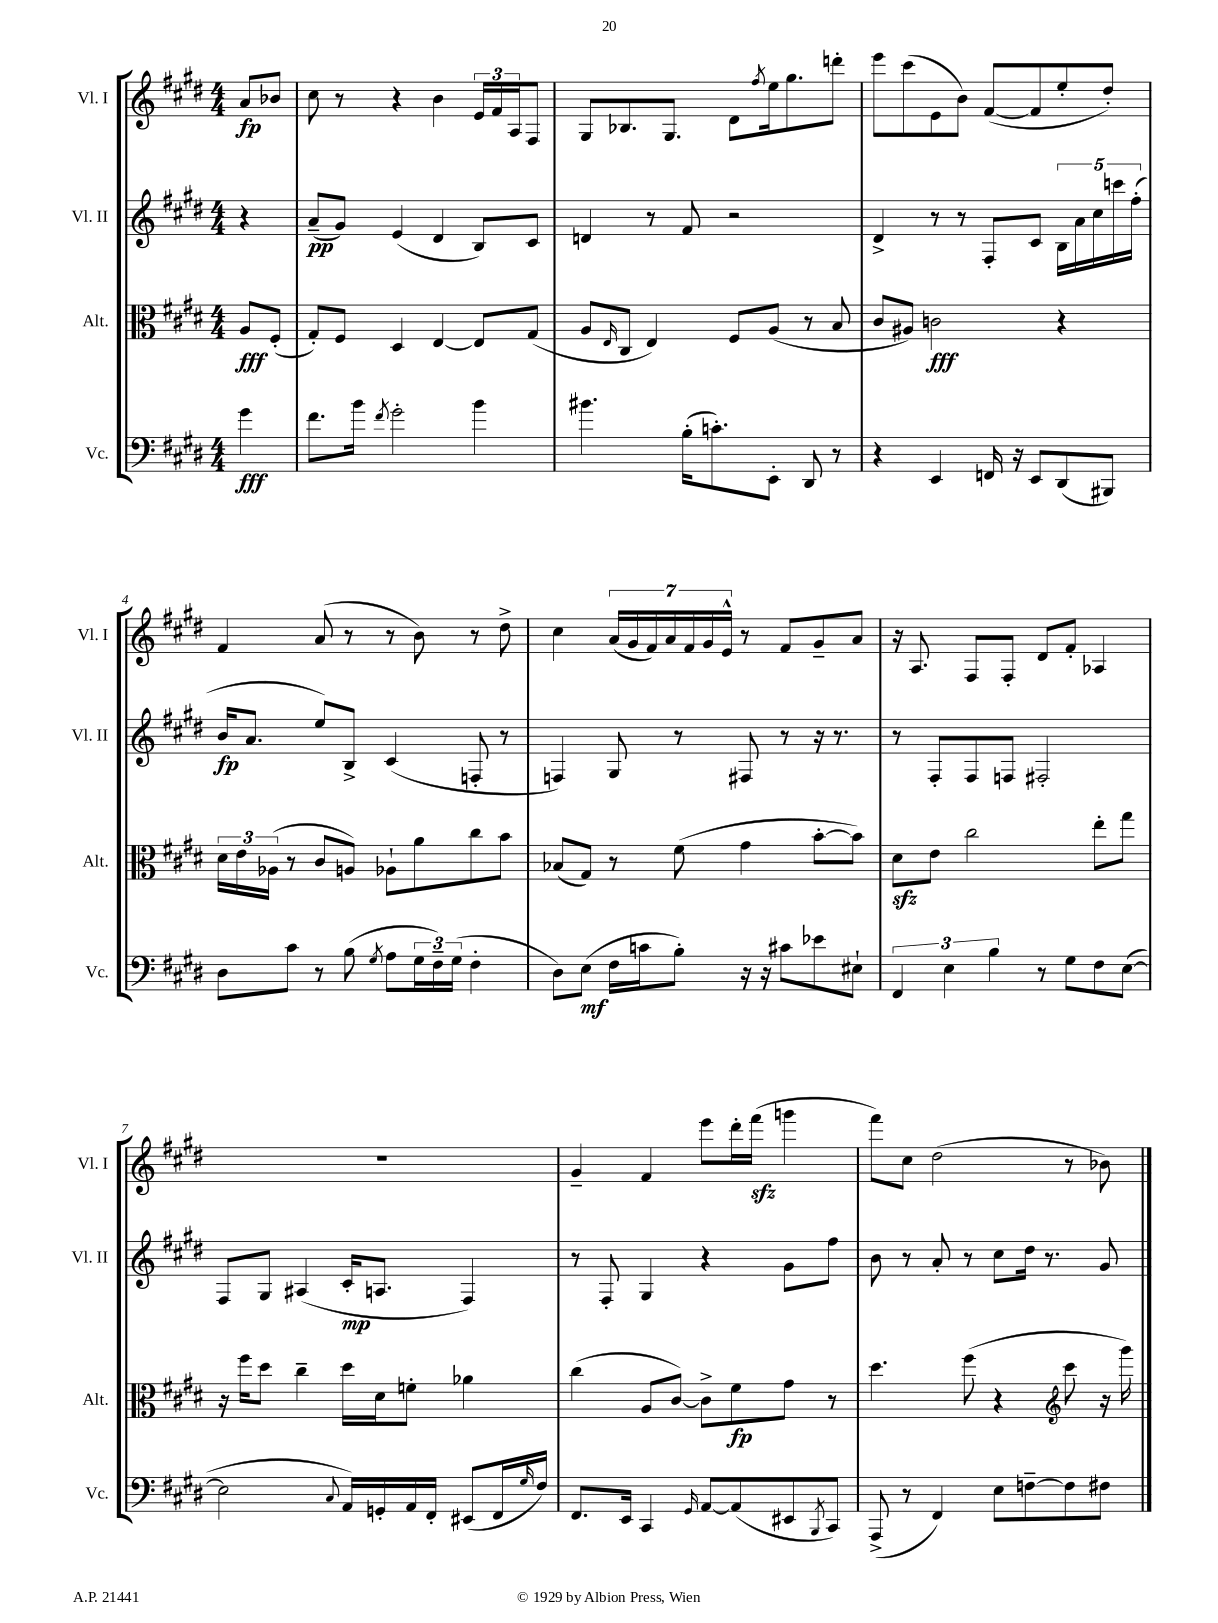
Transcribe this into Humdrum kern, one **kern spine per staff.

**kern	**kern	**kern	**kern
*staff4	*staff3	*staff2	*staff1
*clefF4	*clefC3	*clefG2	*clefG2
*k[f#c#g#d#]	*k[f#c#g#d#]	*k[f#c#g#d#]	*k[f#c#g#d#]
*M4/4	*M4/4	*M4/4	*M4/4
4g#	8A	4r	8a
.	(8F#'	.	8b-
=	=	=	=
8.f#	8G#')	(8a~	8cc#
.	8F#	8g#)	8r
16b	.	.	.
8qf#	.	.	.
2g#'	4D#	(4e	4r
.	[4E	4d#	4b
4b	8E]	8B)	24e
.	.	.	24f#
.	.	.	24A
.	(8G#	8c#	8F#
=	=	=	=
4.b#	8A	4d	8G#
.	16qqE	.	.
.	8C#	.	8.B-
.	4E)	8r	.
.	.	.	8.G#
(16B'	.	8f#	.
8.c')	.	.	.
.	8F#	2r	8d#
.	.	.	8qff#
8EE'	(8A	.	16ee
.	.	.	8.gg#
8DD#	8r	.	.
8r	8B	.	8ddd'
=	=	=	=
4r	8c#	4d#^	8eee
.	8A#)	.	(8ccc#
4EE	2c	8r	8e
.	.	8r	8b)
16FF	.	8F#'	([8f#
16r	.	.	.
8EE	.	8c#	8f#]
(8DD#	4r	20B	8ee'
.	.	20a	.
.	.	20cc#	.
8BBB#)	.	.	8dd#')
.	.	20ccc	.
.	.	(20ff#'	.
=	=	=	=
8D#	24d#	16b	4f#
.	24e	.	.
.	.	8.a	.
.	(24A-	.	.
8c#	8r	.	.
8r	8c#	8ee)	(8a
(8B	8A)	8B^	8r
8qG#	.	.	.
8A	8A-`	(4c#	8r
24G#	8a	.	8b)
24F#~)	.	.	.
(24G#	.	.	.
4F#'	8cc#	8F'	8r
.	8b	8r	8dd#^
=	=	=	=
8D#)	(8B-	4F)	4cc#
(8E	8G#)	.	.
16F#	8r	8G#	(28a
.	.	.	28g#
16c	.	.	.
.	.	.	28f#)
.	.	.	28a
8B')	(8f#	8r	.
.	.	.	28f#
.	.	.	28g#
.	.	.	28e^^
16r	4g#	8F#	8r
16r	.	.	.
8c#	.	8r	8f#
8e-	[8b'	16r	8g#~
.	.	8.r	.
8E#`	8b])	.	8a
=	=	=	=
6FF#	8d#	8r	16r
.	.	.	8.A
.	8e	8F#'	.
6E	.	.	.
.	2cc#	8F#	8F#
6B	.	.	.
.	.	8F	8F#'
8r	.	2F#'	8d#
8G#	.	.	8f#'
8F#	8ee'	.	4A-
([8E	8gg#	.	.
=	=	=	=
2E]	16r	8F#	1r
.	16ff#	.	.
.	8dd#	8G#	.
.	4cc#~	(4A#	.
8qqC#	.	.	.
16AA)	16dd#	16c#'	.
16GG'	16d#	8.A	.
16AA	8f'	.	.
16FF#'	.	.	.
(8EE#	4a-	4F#)	.
16FF#	.	.	.
16qqG#	.	.	.
16F#)	.	.	.
=	=	=	=
8.FF#	(4cc#	8r	4g#~
.	.	8F#'	.
16EE	.	.	.
4CC#	8A	4G#	4f#
.	[8c#)	.	.
16qqGG#	.	.	.
[8AA	8c#^]	4r	8eee
(8AA]	8f#	.	16ddd#'
.	.	.	(16fff#
8EE#	8g#	8g#	4ggg
8qBBB	.	.	.
8CC#)	8r	8ff#	.
=	=	=	=
(8AAA^	4.dd#	8b	8fff#)
8r	.	8r	8cc#
4FF#)	.	8a'	(2dd#
.	(8ff#	8r	.
8E	4r	8cc#	.
[8F~	.	16dd#	.
.	.	8.r	.
*	*clefG2	*	*
8F]	8ccc#	.	8r
8F#	16r	8g#	8b-)
.	16ggg#)	.	.
==	==	==	==
*-	*-	*-	*-
